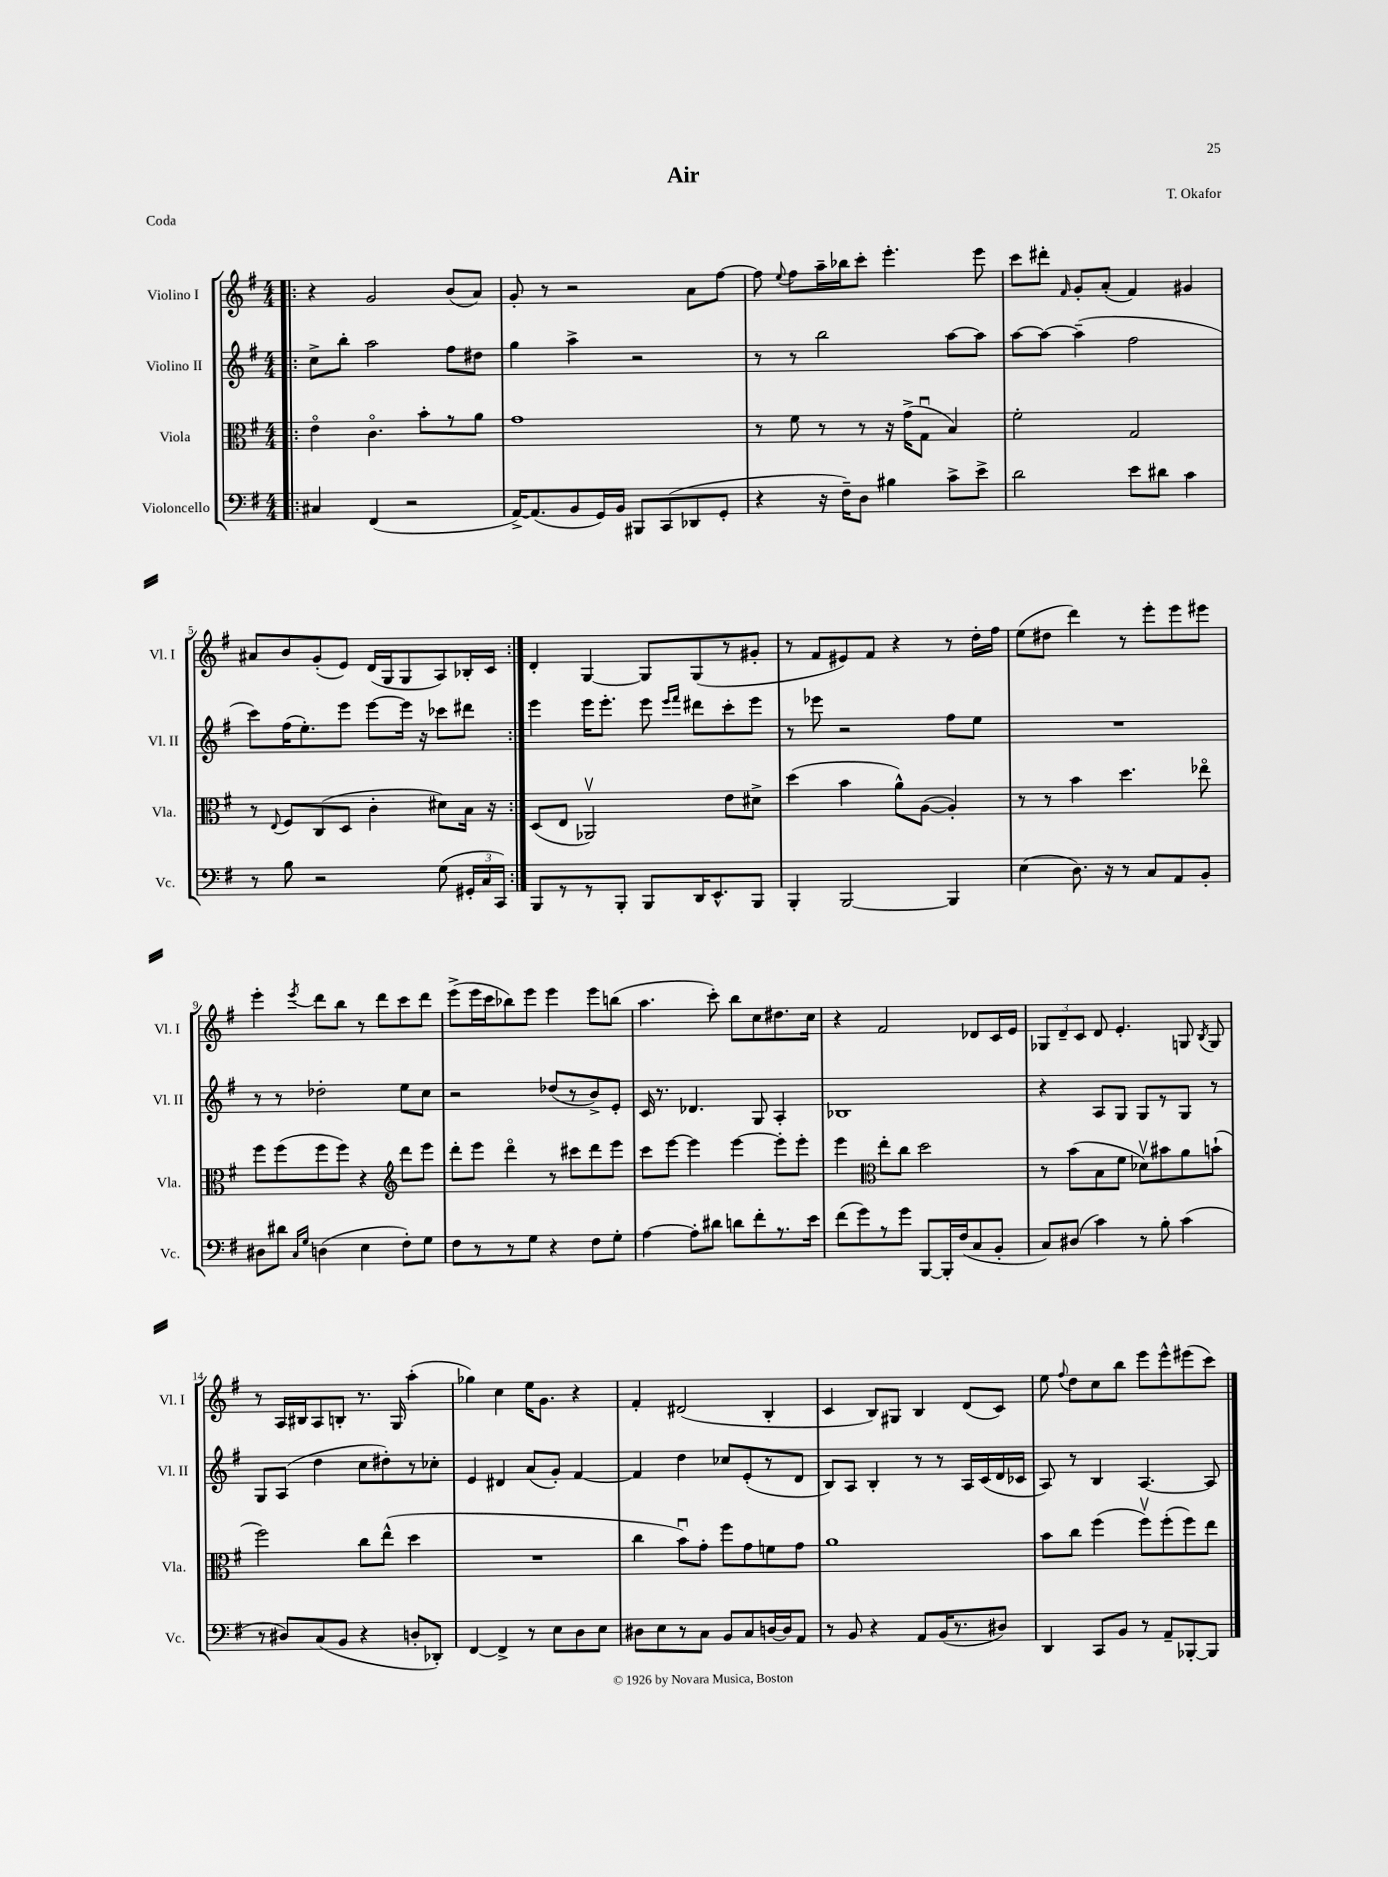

**kern	**kern	**kern	**kern
*part4	*part3	*part2	*part1
*staff4	*staff3	*staff2	*staff1
*I"Violoncello	*I"Viola	*I"Violino II	*I"Violino I
*I'Vc.	*I'Vla.	*I'Vl. II	*I'Vl. I
*clefF4	*clefC3	*clefG2	*clefG2
*k[f#]	*k[f#]	*k[f#]	*k[f#]
*M4/4	*M4/4	*M4/4	*M4/4
=1!|:	=1!|:	=1!|:	=1!|:
4C#X/	4e\	8cc^\L	4r
.	.	8bb'\J	.
(4FF#/	4.c\	2aa\	2g/
2r	.	.	.
.	8b'\L	.	.
.	8r	8ff#\L	(8b/L
.	8a\J	8dd#X\J	8a/J)
=2	=2	=2	=2
[16AA^/KL)	1g	4gg\	8g'/
(8.AA/]	.	.	.
.	.	.	8r
8BB/	.	4aa^\	2r
16GG/L)	.	.	.
16BB/JJ	.	.	.
8BBB#X/L	.	2r	.
(8CC/	.	.	.
8DD-X/	.	.	8a\L
8GG'/J	.	.	[8ff#\J
=3	=3	=3	=3
4r	8r	8r	8ff#\]
.	.	.	8qqee/
.	8f#\	8r	8ff#\L
16r	8r	2bb\	16aa~\L
16F#~\KL)	.	.	16bb-X\J
8D\J	8r	.	8ccc'\J
4B#X\	16r	.	4.eee'\
.	(16g^\KL	.	.
.	8Gu\J	.	.
8c^\L	4B/)	[8aa\L	.
8e^\J	.	8aa\J]	8eee\
=4	=4	=4	=4
2d\	2f#'\	[8aa\L	8ccc\L
.	.	8aa\J_	8ddd#X'\J
.	.	.	16qqf#/
.	.	(4aa~\]	8g'/L
.	.	.	(8a'/J
8e\L	2G/	2ff#\	4f#/)
8d#X\J	.	.	.
4c\	.	.	4g#X/
!!LO:LB:g=z
=5	=5	=5	=5
8r	8r	8ccc\L)	8a#X/L
.	8qqE/	.	.
8B\	8F#/L	(16ff#\K	8b/
.	.	8.ee'\)	.
2r	(8C/	.	(8g'/
.	8D/J	8eee\J	8e/J)
.	4c'\	[8eee\L	(16d/LL
.	.	.	16G/J
.	.	16eee\Jk]	8G/
.	.	16r	.
(8G\	8d#X\L)	8ccc-X\L	8A/)
24GG#X'/LL	16B\Jk	8ddd#X\J	16B-X'/L
24C/	.	.	.
.	16r	.	16c/JJ
24CC/JJ)	.	.	.
=6:|!	=6:|!	=6:|!	=6:|!
8BBB/L	(8D/L	4eee\	4d'/
8r	8E/J	.	.
8r	2AA-Xv/)	16eee\KL	[4G/
.	.	8.eee'\J	.
8BBB'/J	.	.	.
8BBB/L	.	8eee\	8G/L]
.	.	16qqeee/LL	.
.	.	16qqfff#/JJ	.
16DD/K	.	8ddd#X\L	(8G/
8.EE^^/	.	.	.
.	8e\L	8ccc'\	8r
8BBB/J	8d#X^\J	8eee\J	8g#X'/J
=7	=7	=7	=7
4BBB'/	(4dd\	8r	8r
.	.	8eee-X\	8f#/L
[2BBB/	4b\	2r	8e#X/)
.	.	.	8f#/J
.	8a^^\L)	.	4r
.	([8A\J	.	.
4BBB/]	4A'/])	8ff#\L	8r
.	.	8ee\J	16dd'\LL
.	.	.	16ff#\JJ
=8	=8	=8	=8
(4E\	8r	1r	(8ee\L
.	8r	.	8dd#X\J
8.D\)	4b\	.	4ddd\)
16r	.	.	.
8r	4.dd\	.	8r
8C/L	.	.	8eee'\L
8AA/	.	.	8eee\
8BB'/J	8ee-X\	.	8eee#X\J
!!LO:LB:g=z
=9	=9	=9	=9
8D#X\L	8ff#\L	8r	4eee'\
8d#X\J	(8ff#\	8r	.
16qqC/LL	.	.	.
16qqG/JJ	.	.	8qeee/
(4Dn\	8ff#\	2dd-X'\	8ddd\L
.	8ff#\J)	.	8bb\J
4E\	4r	.	8r
.	.	.	8ddd\L
*	*clefG2	*	*
8F#'\L)	8ddd\L	8ee\L	8ccc\
8G\J	8eee\J	8cc\J	8ddd\J
=10	=10	=10	=10
8F#\L	8ddd'\L	2r	(8eee^\L
8r	8eee\J	.	16eee\L
.	.	.	16ccc\J
8r	4ddd\	.	8bb-X\)
8G\J	.	.	8eee\J
4r	8r	(8dd-X/L	4eee\
.	8ccc#X\L	8r	.
8F#\L	8ddd\	8b^/)	8eee\L
8G'\J	8eee\J	8e'/J	(8bbn\J
=11	=11	=11	=11
[4A\	8ccc\L	16c/	4.aa\
.	.	8.r	.
.	[8eee\J	.	.
8A'\L]	4eee\]	4.d-X/	.
8d#X\J	.	.	8ccc'\)
8dn\L	[4eee\	.	8bb\L
8f#'\	.	8G/	8cc\
8.r	8eee'\L]	4A'/	8.dd#X\
.	8eee'\J	.	.
16e\Jk	.	.	16cc\Jk
=12	=12	=12	=12
(8f#\L	4eee\	1B-X	4r
8g\)	.	.	.
*	*clefC3	*	*
8r	8ee'\L	.	2f#/
8g\J	8cc\J	.	.
[8BBB/L	2dd\	.	.
16BBB'/L]	.	.	.
(16F#/J	.	.	.
8C/	.	.	8d-X/L
8BB'/J	.	.	16c/L
.	.	.	16e/JJ
=13	=13	=13	=13
8C/L)	8r	4r	12G-X/L
.	.	.	12d~/
(8D#X/J	(8b\L	.	.
.	.	.	12c/J
4c\)	8B\	8A/L	8d/
.	8f#\J	8G/J	4.e'/
8r	8d-Xv\L)	8G/L	.
8B'\	8b#X\	8r	.
(4c\	8a\	8G/J	8Gn/
.	.	.	8qB/
.	(8bn`\J	8r	8G/
!!LO:LB:g=z
=14	=14	=14	=14
8r	2ff#\)	8G/L	8r
8D#X/L)	.	(8A/J	16A/LL
.	.	.	16B#X/J
(8C/	.	4dd\	8A/
8BB/J	.	.	8Bn'/J
4r	8cc\L	8cc\L	8.r
.	(8ee^^\J	8dd#X'\)	.
.	.	.	16G/
8Dn'/L	4dd\	8r	(4aa'\
8DD-X'/J)	.	8cc-X'\J	.
=15	=15	=15	=15
[4FF#/	1r	4e/	4gg-X\)
4FF#^/]	.	4d#X/	4cc\
8r	.	(8a/L	16ee\KL
.	.	.	8.g\J
8E\L	.	8g'/J)	.
8D\	.	[4f#/	4r
8E\J	.	.	.
=16	=16	=16	=16
8D#X\L	4cc\	4f#/]	4f#'/
8E\	.	.	.
8r	8bu\L)	4dd\	(2d#X/
8C\J	8g'\J	.	.
8BB/L	8ff#\L	8cc-X/L	.
8C/	8g\	(8e'/	.
[16Dn/L	8fn\	8r	4B'/
16D/J]	.	.	.
8AA/J	8g\J	8d/J	.
=17	=17	=17	=17
8r	1a	8B/L)	4c/
8BB/	.	8A/J	.
4r	.	4B'/	8B/L)
.	.	.	8G#X/J
8AA/L	.	8r	4B/
(16BB/K	.	8r	.
8.r	.	.	.
.	.	16A/LL	(8d/L
.	.	(16c/	.
8D#X/J)	.	16d/	8c/J)
.	.	16c-X/JJ	.
=18	=18	=18	=18
4DD/	8b\L	8A/)	8ee\
.	.	.	8qqff#/
.	8cc\J	8r	8dd\L
8CC/L	(4ff#\	4B/	8cc\
8BB/J	.	.	8bb\J
8r	8ff#v\L)	[4.A/	8eee\L
8AA~/L	(8ff#'\	.	8eee^^\
[8BBB-X'/	8ff#\)	.	(8eee#X\
8BBB-/J]	8ee\J	8A/]	8ccc\J)
==	==	==	==
*-	*-	*-	*-
